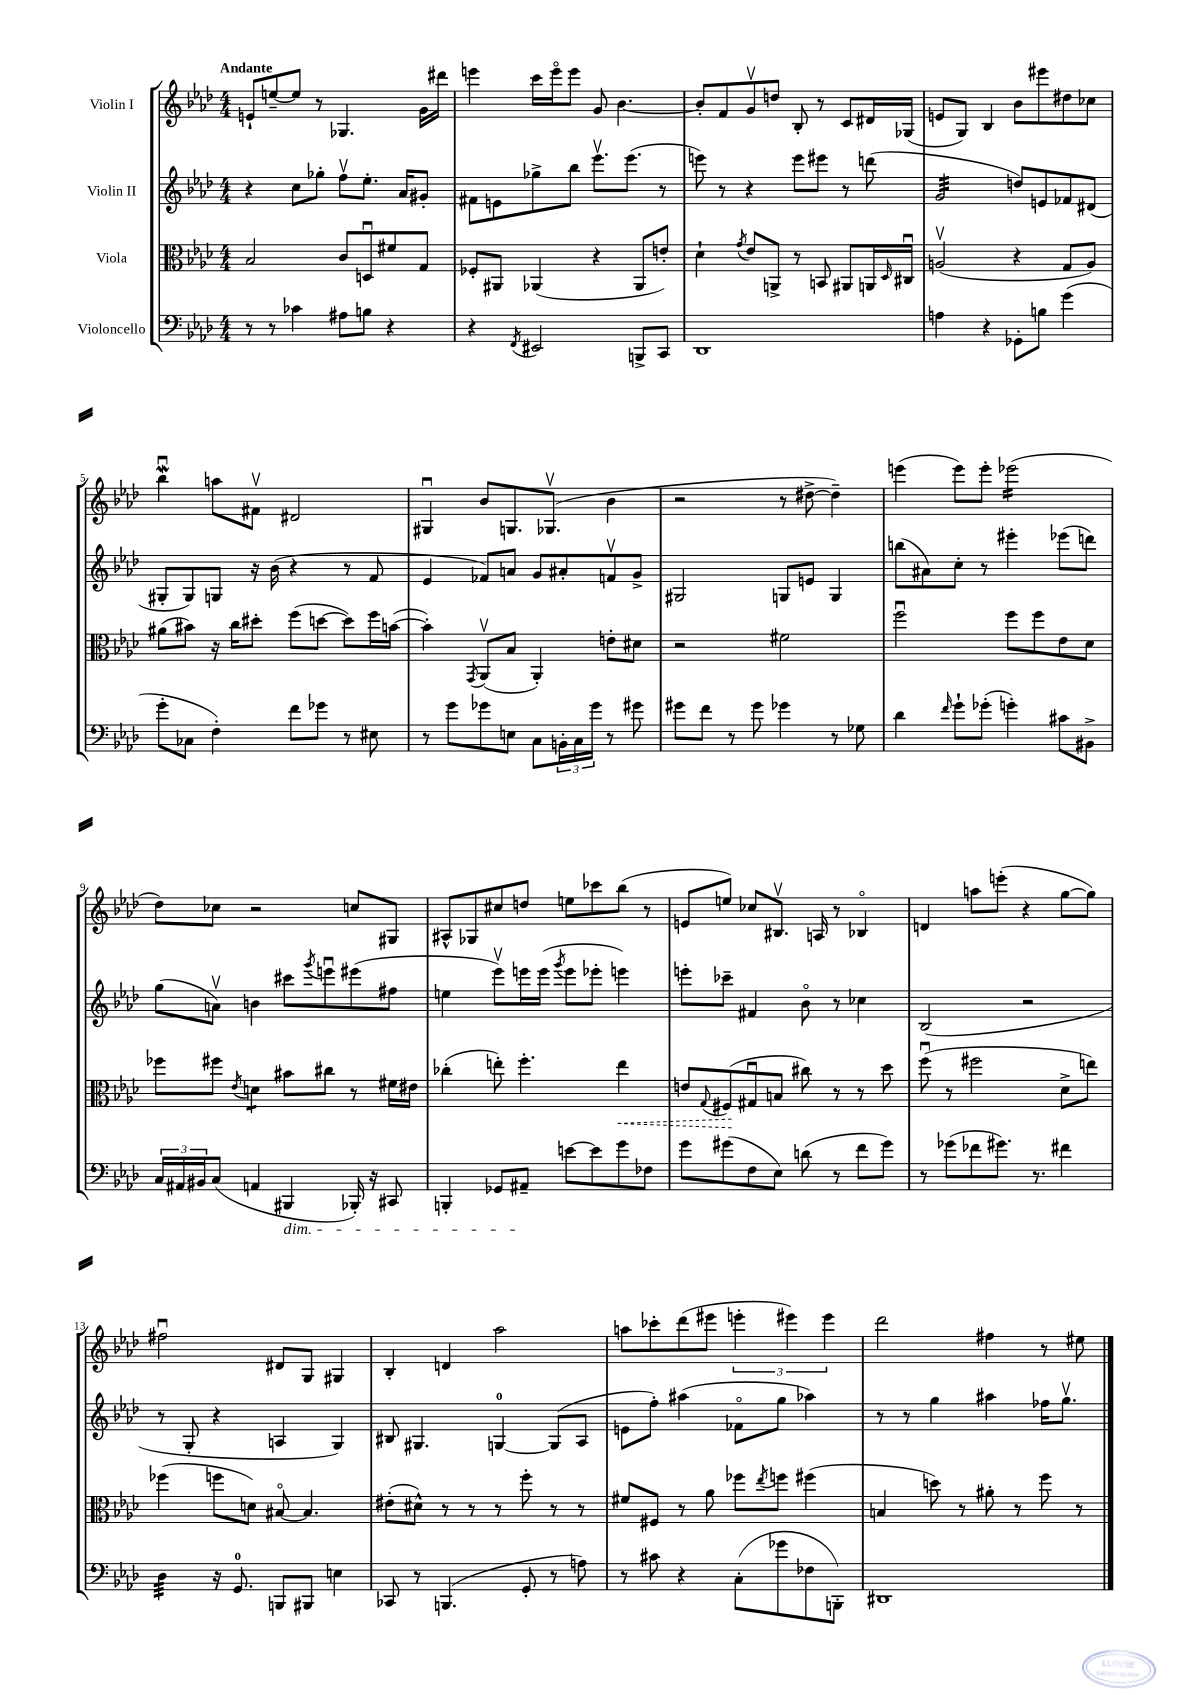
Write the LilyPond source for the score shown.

<<
\new StaffGroup <<
\new Staff = "s0" \with { instrumentName = "Violin I" } {
    \clef treble \key aes \major \numericTimeSignature \time 4/4 \tempo "Andante"
    e'8-! e''8~-- e''8 r8 ges4. g'16 dis'''16 |
    e'''4 c'''16 e'''16\flageolet e'''8 g'8 bes'4.~ |
    bes'8-. f'8 g'8\upbow d''8 bes8-. r8 c'8 dis'16 ges16( |
    e'8 g8) bes4 bes'8 eis'''8 dis''8 ces''8 |
    bes''4\downbow\mordent a''8 fis'8\upbow dis'2 |
    gis4\downbow bes'8 g8. ges8.\upbow( bes'4 |
    r2 r8 dis''8~-> dis''4--) |
    e'''4( e'''8) e'''8-. ees'''2:16( |
    des''8) ces''8 r2 c''8 gis8 |
    ais8-^ ges8 cis''8 d''8 e''8 ces'''8 bes''8( r8 |
    e'8 e''8) ces''8 bis8.\upbow a16 r8 bes4\flageolet |
    d'4 a''8 e'''8-.( r4 g''8~ g''8) |
    fis''2\downbow dis'8 g8 gis4 |
    bes4-. d'4 aes''2 |
    a''8 ces'''8-. des'''8( eis'''8 \tuplet 3/2 { e'''4-. eis'''4) eis'''4 } |
    des'''2 fis''4 r8 eis''8 \bar "|." |
}
\new Staff = "s1" \with { instrumentName = "Violin II" } {
    \clef treble \key aes \major \numericTimeSignature \time 4/4
    r4 c''8 ges''8-. f''8\upbow ees''8.-. aes'16 gis'8-. |
    fis'8 e'8 ges''8-> bes''8 ees'''8.\upbow ees'''8.( r8 |
    e'''8) r8 r4 e'''8 eis'''8 r8 d'''8( |
    g'2:32 d''8) e'8 fes'8 dis'8( |
    gis8-. gis8) g8 r16 bes'16( r4 r8 f'8 |
    ees'4 fes'8) a'8 g'8 ais'8-. f'8\upbow g'8-> |
    gis2 g8 e'8 g4 |
    b''8( ais'8) c''8-. r8 eis'''4-. ees'''8( d'''8) |
    g''8( a'8\upbow) b'4 cis'''8 \acciaccatura { g'''8 } e'''8\downbow eis'''8( fis''8 |
    e''4 ees'''8\upbow) e'''16 e'''16( \acciaccatura { g'''8 } e'''8 ees'''8-. e'''4) |
    e'''8-. ces'''8-- fis'4 bes'8\flageolet r8 ces''4 |
    bes2( r2 |
    r8 g8-. r4 a4 g4) |
    bis8 gis4. g4-0~ g8( aes8 |
    e'8 f''8-.) ais''4( fes'8\flageolet g''8 aes''4) |
    r8 r8 g''4 ais''4 fes''16 g''8.\upbow \bar "|." |
}
\new Staff = "s2" \with { instrumentName = "Viola" } {
    \clef alto \key aes \major \numericTimeSignature \time 4/4
    bes2 c'8 d8\downbow fis'8 g8 |
    fes8-. ais,8 aes,4( r4 aes,8 e'8-.) |
    des'4-! \acciaccatura { g'8 } ees'8 a,8-> r8 b,8 ais,8 a,16 \grace { des16 } cis16\downbow |
    a2\upbow( r4 g8 a8) |
    ais'8( bis'8) r16 c''16 dis''8-. f''8( d''8~ d''8) f''16 b'16~( |
    b'4-.) \acciaccatura { g,8 } aes,8\upbow( bes8 aes,4-.) e'8-. dis'8 |
    r2 fis'2 |
    f''2\downbow f''8 f''8 ees'8 des'8 |
    fes''8 fis''8 \acciaccatura { ees'8 } d'4:8 bis'8 cis''8 r8 fis'16 eis'16 |
    ces''4-.( e''8-.) f''4.-. \once \override Hairpin.style = #'dashed-line e''4\< |
    e'8 \appoggiatura { g8 } fis8\!( gis8\downbow b8 cis''8) r8 r8 des''8 |
    f''8\downbow( r8 fis''2 des'8-> e''8) |
    fes''4( f''8 d'8) bis8~\flageolet bis4. |
    eis'8-.( dis'8-^) r8 r8 r8 f''8-. r8 r8 |
    fis'8 fis8 r8 aes'8 fes''8 \acciaccatura { ees''8 } f''8 fis''4( |
    b4 d''8) r8 ais'8-. r8 f''8 r8 \bar "|." |
}
\new Staff = "s3" \with { instrumentName = "Violoncello" } {
    \clef bass \key aes \major \numericTimeSignature \time 4/4
    r8 r8 ces'4 ais8 b8 r4 |
    r4 \acciaccatura { f,8 } eis,2 b,,8-> c,8 |
    des,1 |
    a4 r4 ges,8-. b8 g'4( |
    g'8-. ces8 f4-.) f'8 ges'8 r8 eis8 |
    r8 g'8 ges'8 e8 c8 \tuplet 3/2 { b,16-. c16 ges'16 } r8 gis'8 |
    gis'8 f'8 r8 gis'8 ges'4 r8 ges8 |
    des'4 \grace { f'16 } g'8-! ges'8-.( g'4-.) cis'8 bis,8-> |
    \tuplet 3/2 { c16 ais,16 bis,16 } c8( a,4 bis,,4\dim bes,,16-.) r16 cis,8 |
    b,,4-. ges,8 ais,8--\! e'8~ e'8 g'8 fes8 |
    g'8 gis'8( f8 ees8) d'8( r8 f'8 gis'8) |
    r8 ges'8( fes'8 gis'8.) r8. fis'4 |
    des4:32 r16 g,8.-0 b,,8 bis,,8 e4 |
    ces,8 r8 b,,4.( g,8-. r8 a8) |
    r8 cis'8 r4 c8-.( ges'8 fes8 b,,8-.) |
    dis,1 \bar "|." |
}
>>
>>
